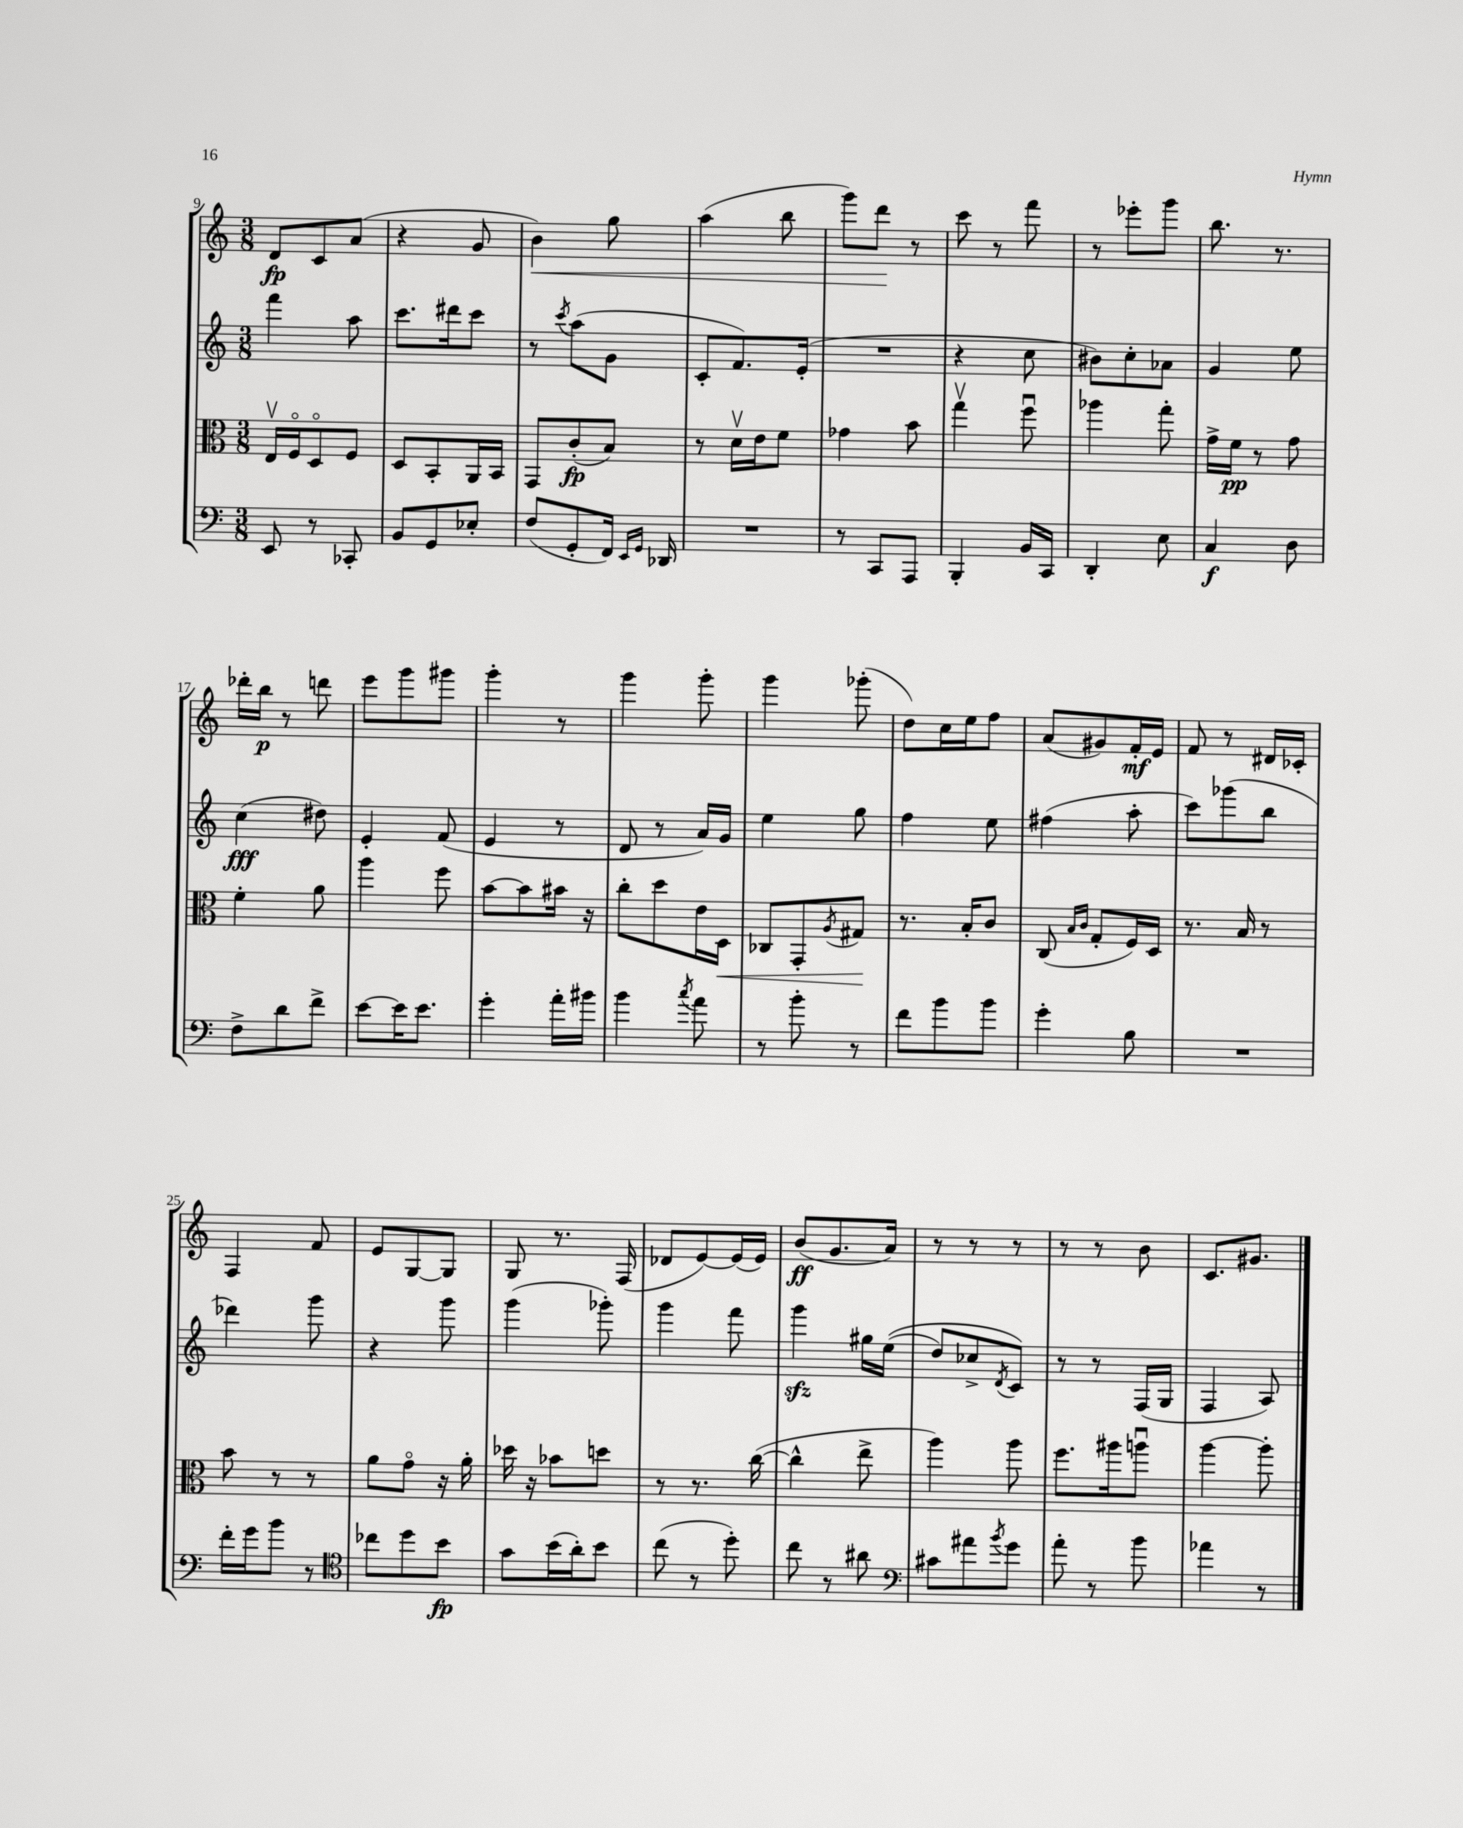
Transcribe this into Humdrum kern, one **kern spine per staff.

**kern	**dynam	**kern	**dynam	**kern	**dynam	**kern	**dynam
*part4	*part4	*part3	*part3	*part2	*part2	*part1	*part1
*staff4	*staff4	*staff3	*staff3	*staff2	*staff2	*staff1	*staff1
*clefF4	*	*clefC3	*	*clefG2	*	*clefG2	*
*k[]	*	*k[]	*	*k[]	*	*k[]	*
*M3/8	*	*M3/8	*	*M3/8	*	*M3/8	*
=9	=9	=9	=9	=9	=9	=9	=9
8EE/	.	16Ev/LL	.	4fff\	.	8d/L	fp
.	.	16F/J	.	.	.	.	.
8r	.	8D/	.	.	.	8c/	.
8CC-X'/	.	8F/J	.	8aa\	.	(8a/J	.
=10	=10	=10	=10	=10	=10	=10	=10
8BB/L	.	8D/L	.	8.ccc\L	.	4r	.
8GG/	.	8BB'/	.	.	.	.	.
.	.	.	.	16ddd#X\k	.	.	.
8E-X'/J	.	16AA/L	.	8ccc\J	.	8g/	.
.	.	16BB/JJ	.	.	.	.	.
=11	=11	=11	=11	=11	=11	=11	=11
!	!	!	!	!	!	!	!LO:HP:b
(8F/L	.	8GG/L	.	8r	.	4b\)	<
.	.	.	.	8qccc/	.	.	.
8GG'/	.	(8c'/	fp	(8aa\L	.	.	.
16FF/Jk)	.	8B/J)	.	8g\J	.	8gg\	.
16qqEE/LL	.	.	.	.	.	.	.
16qqGG/JJ	.	.	.	.	.	.	.
16DD-X/	.	.	.	.	.	.	.
=12	=12	=12	=12	=12	=12	=12	=12
4.r	.	8r	.	8c'/L	.	(4aa\	.
.	.	16dv\LL	.	8.f/)	.	.	.
.	.	16e\J	.	.	.	.	.
.	.	8f\J	.	.	.	8bb\	.
.	.	.	.	(16e'/Jk	.	.	.
=13	=13	=13	=13	=13	=13	=13	=13
8r	.	4g-X\	.	4.r	.	8ggg\L)	.
8CC/L	.	.	.	.	.	8ddd\J	.
8AAA/J	.	8b\	.	.	.	8r	[
=14	=14	=14	=14	=14	=14	=14	=14
4BBB'/	.	4ggv\	.	4r	.	8ccc\	.
.	.	.	.	.	.	8r	.
16BB/LL	.	8ffu\	.	8cc\	.	8fff\	.
16CC/JJ	.	.	.	.	.	.	.
=15	=15	=15	=15	=15	=15	=15	=15
4DD'/	.	4aa-X\	.	8b#X\L)	.	8r	.
.	.	.	.	8cc'\	.	8eee-X'\L	.
8E\	.	8gg'\	.	8a-X\J	.	8ggg\J	.
=16	=16	=16	=16	=16	=16	=16	=16
4C/	f	16g^\LL	.	4g/	.	8.bb\	.
.	.	16f\JJ	pp	.	.	.	.
.	.	8r	.	.	.	.	.
.	.	.	.	.	.	8.r	.
8D\	.	8g\	.	8ee\	.	.	.
!!LO:LB:g=z
=17	=17	=17	=17	=17	=17	=17	=17
8F^\L	.	4f'\	.	(4cc\	fff	16ddd-X'\LL	.
.	.	.	.	.	.	16bb\JJ	p
8d\	.	.	.	.	.	8r	.
8f^\J	.	8a\	.	8dd#X\)	.	8dddn\	.
=18	=18	=18	=18	=18	=18	=18	=18
[8e\L	.	4aa\	.	4e'/	.	8eee\L	.
16e\K]	.	.	.	.	.	8ggg\	.
8.e\J	.	.	.	.	.	.	.
.	.	8ff\	.	(8f/	.	8ggg#X\J	.
=19	=19	=19	=19	=19	=19	=19	=19
4g'\	.	[8b\L	.	4e/	.	4ggg'\	.
.	.	8b\]	.	.	.	.	.
16a'\LL	.	16b#X\Jk	.	8r	.	8r	.
16b#X\JJ	.	16r	.	.	.	.	.
=20	=20	=20	=20	=20	=20	=20	=20
4b\	.	8cc'\L	.	8d/	.	4ggg\	.
.	.	8dd\	.	8r	.	.	.
8qcc/	.	.	.	.	.	.	.
8a\	.	16e\L	.	16a/LL)	.	8ggg'\	.
!	!	!	!LO:HP:b	!	!	!	!
.	.	16D\JJ	<	16g/JJ	.	.	.
=21	=21	=21	=21	=21	=21	=21	=21
8r	.	8C-X/L	.	4ee\	.	4ggg\	.
8b'\	.	8GG'/	.	.	.	.	.
.	.	8qA/	.	.	.	.	.
8r	.	8G#X/J	.	8gg\	.	(8ggg-X'\	.
.	.	.	[	.	.	.	.
=22	=22	=22	=22	=22	=22	=22	=22
8f\L	.	8.r	.	4ff\	.	8dd\L)	.
8b\	.	.	.	.	.	16cc\L	.
.	.	16B'/KL	.	.	.	16ee\J	.
8b\J	.	8c/J	.	8ee\	.	8ff\J	.
=23	=23	=23	=23	=23	=23	=23	=23
4g'\	.	(8C/	.	(4ff#X\	.	(8a/L	.
.	.	16qqB/LL	.	.	.	.	.
.	.	16qqc/JJ	.	.	.	.	.
.	.	8G'/L	.	.	.	8g#X/)	.
8B\	.	16F/L)	.	8aa'\	.	16f'/L	mf
.	.	16D/JJ	.	.	.	16e/JJ	.
=24	=24	=24	=24	=24	=24	=24	=24
4.r	.	8.r	.	8ccc\L)	.	8f/	.
.	.	.	.	(8ggg-X\	.	8r	.
.	.	16B/	.	.	.	.	.
.	.	8r	.	8bb\J	.	16d#X/LL	.
.	.	.	.	.	.	16c-X'/JJ	.
!!LO:LB:g=z
=25	=25	=25	=25	=25	=25	=25	=25
16f'\LL	.	8b\	.	4ddd-X\)	.	4F/	.
16g\J	.	.	.	.	.	.	.
8b\J	.	8r	.	.	.	.	.
8r	.	8r	.	8ggg\	.	8f/	.
=26	=26	=26	=26	=26	=26	=26	=26
*clefC4	*	*	*	*	*	*	*
8cc-X\L	.	8a\L	.	4r	.	8e/L	.
8dd\	.	8g\J	.	.	.	[8G/	.
8b\J	fp	16r	.	8ggg\	.	8G/J]	.
.	.	16a'\	.	.	.	.	.
=27	=27	=27	=27	=27	=27	=27	=27
8g\L	.	16dd-X\	.	(4ggg\	.	8G/	.
.	.	16r	.	.	.	.	.
(16b\L	.	8b-X\L	.	.	.	8.r	.
16a'\J)	.	.	.	.	.	.	.
8b\J	.	8ddn\J	.	8ggg-X'\)	.	.	.
.	.	.	.	.	.	(16F/	.
=28	=28	=28	=28	=28	=28	=28	=28
(8cc\	.	8r	.	4ggg\	.	8d-X/L	.
8r	.	8.r	.	.	.	[8e/)	.
8dd'\)	.	.	.	8fff\	.	(16e/L]	.
.	.	([16cc\	.	.	.	16e/JJ)	.
=29	=29	=29	=29	=29	=29	=29	=29
8cc\	.	4cc^^\]	.	4gggzz\	.	(8b/L	ff
8r	.	.	.	.	.	8.g/	.
8a#X\	.	8ee^\	.	16gg#X\LL	.	.	.
.	.	.	.	((16ee\JJ	.	16a/Jk)	.
=30	=30	=30	=30	=30	=30	=30	=30
*clefF4	*	*	*	*	*	*	*
8c#X\L	.	4aa\)	.	8dd/L)	.	8r	.
8a#X\	.	.	.	8cc-X^/	.	8r	.
8qb/	.	.	.	8qd/	.	.	.
8g\J	.	8aa\	.	8c/J)	.	8r	.
=31	=31	=31	=31	=31	=31	=31	=31
8a'\	.	8.ff\L	.	8r	.	8r	.
8r	.	.	.	8r	.	8r	.
.	.	16aa#X\k	.	.	.	.	.
8b\	.	8aanu\J	.	(16F/LL	.	8b\	.
.	.	.	.	16G/JJ	.	.	.
=32	=32	=32	=32	=32	=32	=32	=32
4a-X\	.	[4aa\	.	4F/	.	8.c/L	.
.	.	.	.	.	.	8.g#X/J	.
8r	.	8aa'\]	.	8A/)	.	.	.
==	==	==	==	==	==	==	==
*-	*-	*-	*-	*-	*-	*-	*-
